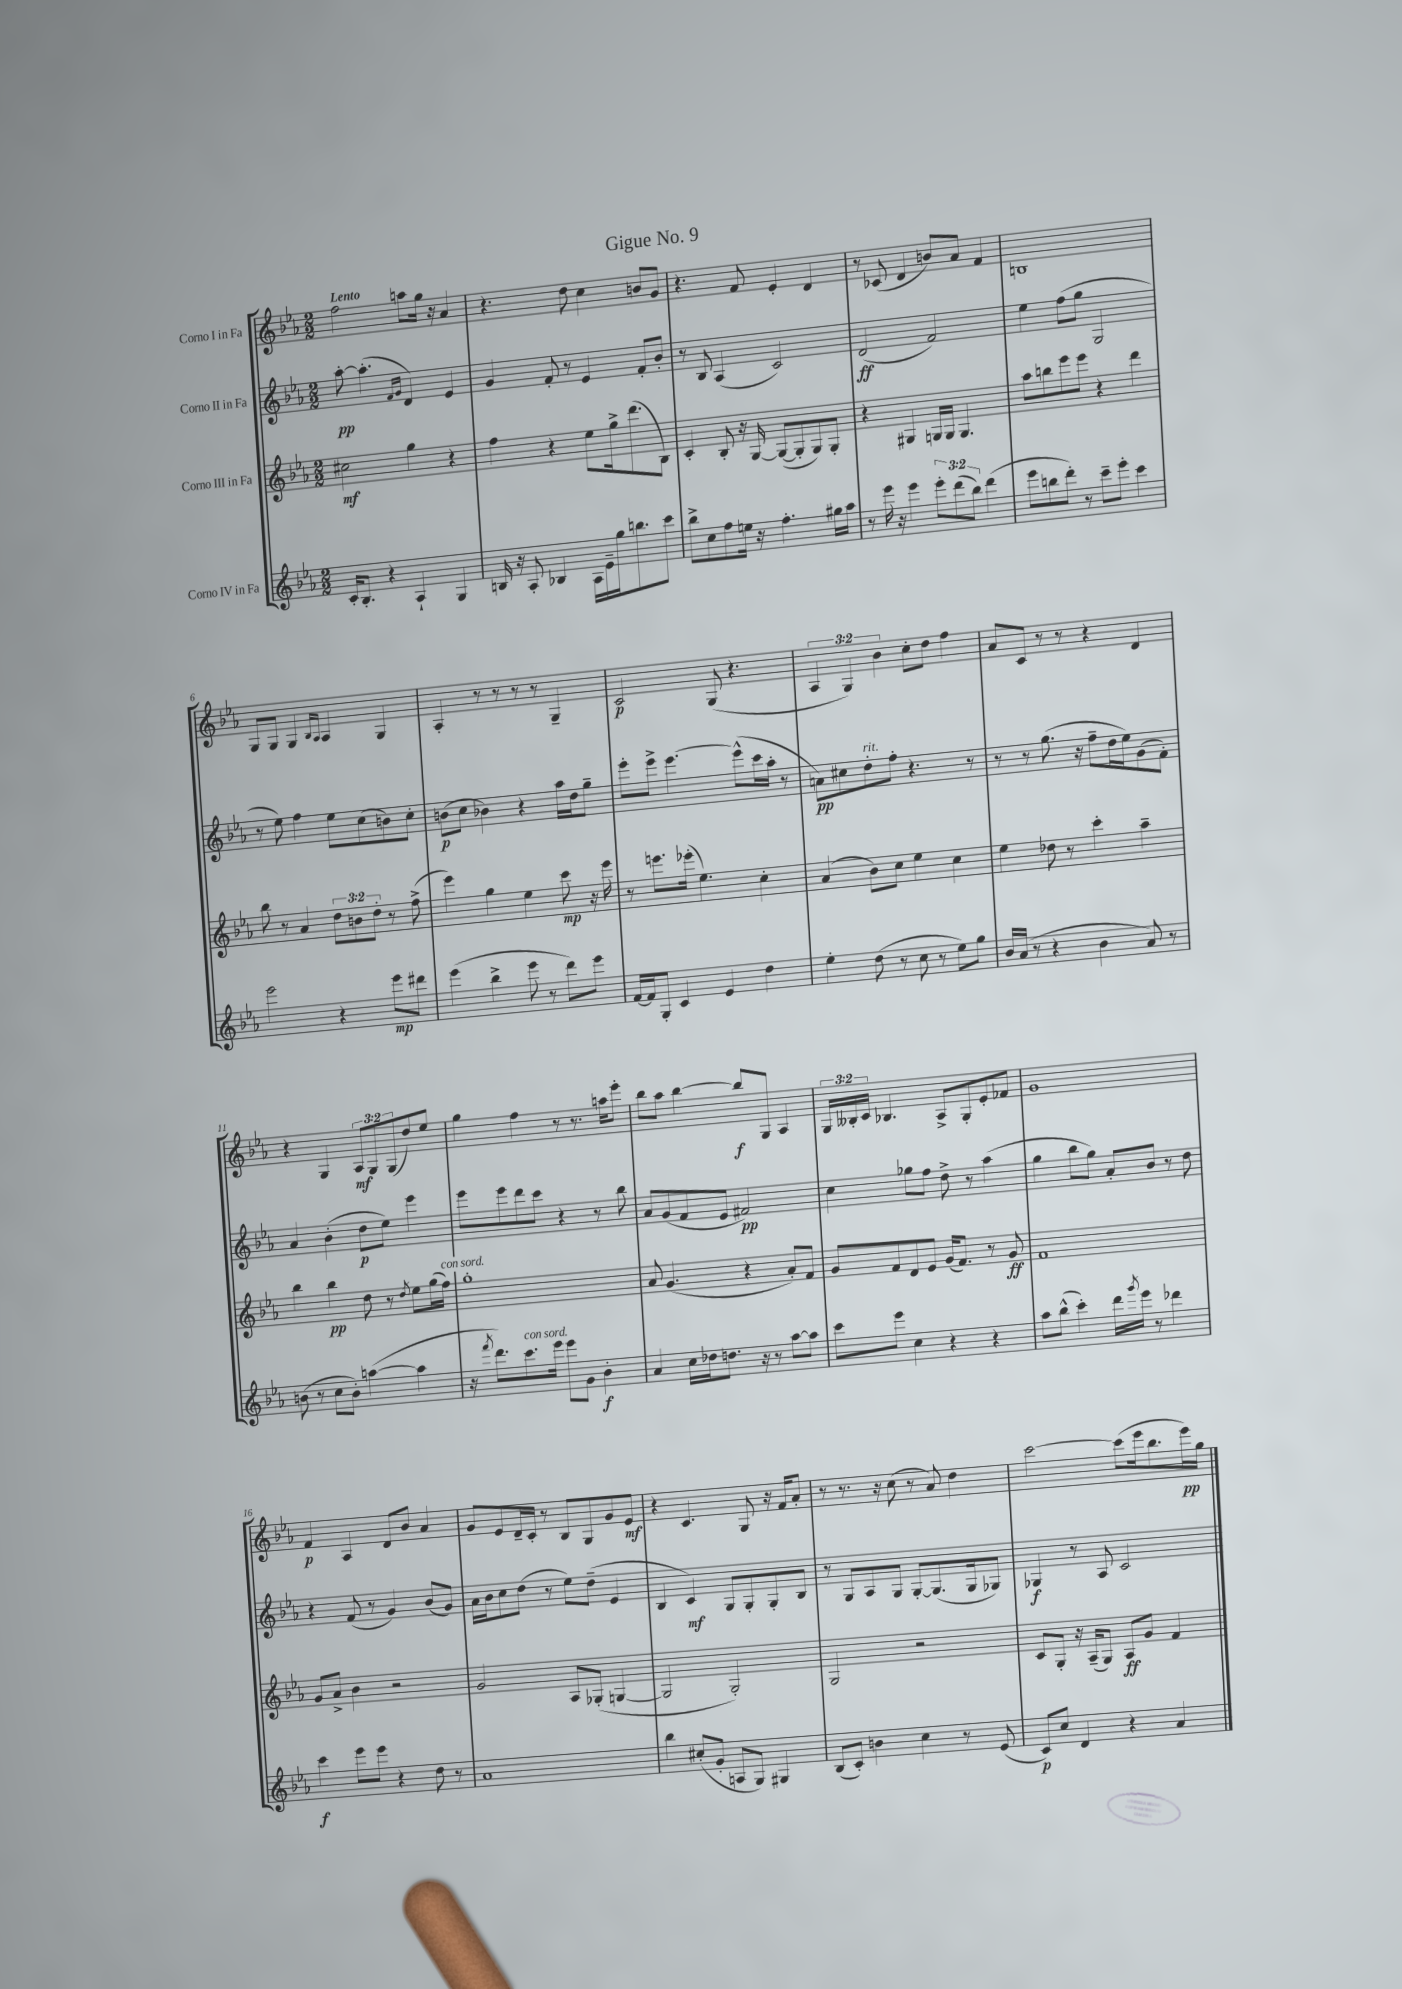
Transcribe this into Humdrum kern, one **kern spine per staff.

**kern	**dynam	**kern	**dynam	**kern	**dynam	**kern	**dynam
*part4	*part4	*part3	*part3	*part2	*part2	*part1	*part1
*staff4	*staff4	*staff3	*staff3	*staff2	*staff2	*staff1	*staff1
*I"Corno IV in Fa	*	*I"Corno III in Fa	*	*I"Corno II in Fa	*	*I"Corno I in Fa	*
*clefG2	*	*clefG2	*	*clefG2	*	*clefG2	*
*k[b-e-a-]	*	*k[b-e-a-]	*	*k[b-e-a-]	*	*k[b-e-a-]	*
*M2/2	*	*M2/2	*	*M2/2	*	*M2/2	*
=1	=1	=1	=1	=1	=1	=1	=1
!	!	!	!	!	!	!LO:TX:a:B:t=Lento	!
16c'/KL	.	2cc#X\	mf	[8aa-'\	pp	2ff\	.
8.B-'/J	.	.	.	.	.	.	.
.	.	.	.	(4.aa-'\]	.	.	.
4r	.	.	.	.	.	.	.
.	.	.	.	16qqf/LL	.	.	.
.	.	.	.	16qqg/JJ	.	.	.
4A-`/	.	4gg\	.	4d/)	.	8aan\L	.
.	.	.	.	.	.	16gg\Jk	.
.	.	.	.	.	.	16r	.
4G/	.	4r	.	4e-/	.	4a-/	.
=2	=2	=2	=2	=2	=2	=2	=2
16Bn/	.	4ff\	.	4g/	.	4.r	.
16r	.	.	.	.	.	.	.
8A-'/	.	.	.	.	.	.	.
4B-X/	.	4r	.	8f'/	.	.	.
.	.	.	.	8r	.	8dd\	.
16A-\LL	.	8ee-\L	.	4e-/	.	4cc\	.
16e-~\	.	.	.	.	.	.	.
16gg\J	.	16gg^\k	.	.	.	.	.
8.bbn\	.	(8.ddd\	.	.	.	.	.
.	.	.	.	8f'/L	.	8bn/L	.
8ccc\J	.	8B-\J)	.	8b-'/J	.	8g/J	.
=3	=3	=3	=3	=3	=3	=3	=3
8bb-^\L	.	4c'/	.	8r	.	4.r	.
8cc\	.	.	.	8B-/	.	.	.
8ff\	.	8B-'/	.	(4A-/	.	.	.
16een\Jk	.	16r	.	.	.	8f/	.
16r	.	[16G/	.	.	.	.	.
4.ff'\	.	(8G/L_	.	2c/)	.	4e-'/	.
.	.	8G'/]	.	.	.	.	.
.	.	8G/)	.	.	.	4d/	.
16gg#X\LL	.	8G'/J	.	.	.	.	.
16aa-\JJ	.	.	.	.	.	.	.
=4	=4	=4	=4	=4	=4	=4	=4
8r	.	4r	.	(2d/	ff	8r	.
16eee-\	.	.	.	.	.	(8c-X/	.
16r	.	.	.	.	.	.	.
4eee-\	.	4G#X/	.	.	.	4d/	.
12eee-'\L	.	16Gn/LL	.	2f/)	.	8bn/L)	.
.	.	16G/JJ	.	.	.	.	.
(12ddd\	.	.	.	.	.	.	.
.	.	4.G/	.	.	.	8a-/J	.
12bb-\J)	.	.	.	.	.	.	.
(4ddd\	.	.	.	.	.	4f/	.
=5	=5	=5	=5	=5	=5	=5	=5
8eee-\L	.	8aa-\L	.	4ee-\	.	1Bn	.
8bbn\	.	8bbn\	.	.	.	.	.
8ddd'\J)	.	8eee-\	.	(8ff\L	.	.	.
8r	.	8eee-\J	.	8gg\J	.	.	.
8ccc~\L	.	4r	.	2G/	.	.	.
8eee-'\J	.	.	.	.	.	.	.
4ccc\	.	4ddd\	.	.	.	.	.
!!LO:LB:g=z
=6	=6	=6	=6	=6	=6	=6	=6
2eee-\	.	8bb-\	.	8r	.	8G/L	.
.	.	8r	.	8ee-\)	.	8G/J	.
.	.	4a-/	.	4ff\	.	4G/	.
.	.	.	.	.	.	16qqB-/LL	.
.	.	.	.	.	.	16qqA-/JJ	.
4r	.	12dd\L	.	8ee-\L	.	4A-/	.
.	.	12bn\	.	.	.	.	.
.	.	.	.	(8cc\	.	.	.
.	.	12dd'\J	.	.	.	.	.
8eee-\L	mp	8r	.	8bn\)	.	4G/	.
8ddd#X\J	.	(8ff^\	.	8cc'\J	.	.	.
=7	=7	=7	=7	=7	=7	=7	=7
(4eee-\	.	4eee-\)	.	(8bn\L	p	4A-'/	.
.	.	.	.	8cc\J	.	.	.
4bb-^\	.	4gg\	.	4b-X\)	.	8r	.
.	.	.	.	.	.	8r	.
8eee-\	.	4ee-\	.	4r	.	8r	.
8r	.	.	.	.	.	8r	.
8ddd\L)	.	8ccc\	mp	16aa-\LL	.	4G~/	.
.	.	.	.	16dd\J	.	.	.
8eee-\J	.	16r	.	8gg~\J	.	.	.
.	.	16eee-\	.	.	.	.	.
=8	=8	=8	=8	=8	=8	=8	=8
[16f/LL	.	8r	.	8eee-'\L	.	2c/	p
16f/J]	.	.	.	.	.	.	.
8G'/J	.	8.eeen\L	.	8eee-^\J	.	.	.
4c/	.	.	.	[4.eee-\	.	.	.
.	.	(16eee-X'\Jk	.	.	.	.	.
.	.	4.ee-\)	.	.	.	.	.
4e-/	.	.	.	.	.	(8G/	.
.	.	.	.	(8eee-^^\L]	.	4.r	.
4dd\	.	4cc'\	.	16ccc\L	.	.	.
.	.	.	.	16aa-'\JJ	.	.	.
.	.	.	.	8r	.	.	.
=9	=9	=9	=9	=9	=9	=9	=9
4ee-'\	.	(4a-/	.	8an\L)	pp	6A-/	.
.	.	.	.	8cc#X\	.	.	.
.	.	.	.	.	.	6G/)	.
!	!	!	!	!LO:TX:a:i:t=rit.	!	!	!
(8dd\	.	8b-\L)	.	8dd'\	.	.	.
.	.	.	.	.	.	6b-\	.
8r	.	8cc\J	.	8ff'\J	.	.	.
8cc\	.	4ee-\	.	4.r	.	8cc'\L	.
8r	.	.	.	.	.	8dd\J	.
8ee-\L)	.	4cc\	.	.	.	4ff\	.
8gg\J	.	.	.	8r	.	.	.
=10	=10	=10	=10	=10	=10	=10	=10
16b-/LL	.	4ee-\	.	8r	.	8a-/L	.
(16a-/JJ	.	.	.	.	.	.	.
8r	.	.	.	8r	.	8c/J	.
4r	.	8dd-X\	.	(8.gg\	.	8r	.
.	.	8r	.	.	.	8r	.
.	.	.	.	16r	.	.	.
4b-\	.	4ccc'\	.	8ff~\L	.	4r	.
.	.	.	.	16dd\L	.	.	.
.	.	.	.	16ee-\J)	.	.	.
8a-/)	.	4aa-~\	.	(8g\	.	4d/	.
8r	.	.	.	8f'\J)	.	.	.
!!LO:LB:g=z
=11	=11	=11	=11	=11	=11	=11	=11
(8bn\	.	4bb-\	.	4a-/	.	4r	.
8r	.	.	.	.	.	.	.
8cc\L	.	4bb-\	pp	(4b-'\	.	4G/	.
8b'\J)	.	.	.	.	.	.	.
([4aan\	.	8dd\	.	8dd\L	p	12A-/L	mf
.	.	.	.	.	.	12G/	.
.	.	8r	.	8ee-\J)	.	.	.
.	.	.	.	.	.	(12G/	.
.	.	8qdd/	.	.	.	.	.
4aa\]	.	8ee-\L	.	4eee-\	.	8dd/)	.
.	.	(16gg\L	.	.	.	8ee-/J	.
!	!	!LO:TX:a:i:t=con sord.	!	!	!	!	!
.	.	16ff\JJ)	.	.	.	.	.
=12	=12	=12	=12	=12	=12	=12	=12
16r	.	1gg'	.	8eee-\L	.	4gg\	.
8qfff/	.	.	.	.	.	.	.
8.ddd\L)	.	.	.	.	.	.	.
.	.	.	.	8eee-\	.	.	.
!LO:TX:a:i:t=con sord.	!	!	!	!	!	!	!
8.ccc\	.	.	.	8ddd\	.	4ff\	.
.	.	.	.	8ccc\J	.	.	.
16eee-\Jk	.	.	.	.	.	.	.
8eee-\L	.	.	.	4r	.	8r	.
8g\J	.	.	.	.	.	8.r	.
4b-'\	f	.	.	8r	.	.	.
.	.	.	.	.	.	16aan\KL	.
.	.	.	.	8bb-\	.	8eee-'\J	.
=13	=13	=13	=13	=13	=13	=13	=13
4a-/	.	8a-/	.	8a-/L	.	8bb-\L	.
.	.	(4.g/	.	(8g/	.	8aa-\J	.
16cc\LL	.	.	.	8f/	.	[4bb-\	.
16dd-X\J	.	.	.	.	.	.	.
8.ddn\J	.	.	.	8e-/J	.	.	.
.	.	4r	.	2f#X/)	pp	8bb-/L]	f
16r	.	.	.	.	.	.	.
8r	.	.	.	.	.	8G/J	.
[8aa-\L	.	8a-'/L)	.	.	.	4A-/	.
8aa-\J]	.	8f/J	.	.	.	.	.
=14	=14	=14	=14	=14	=14	=14	=14
8ccc\L	.	8g/L	.	4cc\	.	24G/LL	.
.	.	.	.	.	.	24B--X'/	.
.	.	.	.	.	.	24c/JJ	.
8eee-\J	.	8f/	.	.	.	4.B-X/	.
4cc\	.	8d/	.	8gg-X\L	.	.	.
.	.	8e-/J	.	8ff\J	.	.	.
4r	.	(16g/KL	.	8dd^\	.	8A-^/L	.
.	.	8.f/J)	.	.	.	.	.
.	.	.	.	8r	.	8G'/	.
4r	.	8r	.	(4aa-\	.	8e-'/	.
.	.	8g/	ff	.	.	8f-X/J	.
=15	=15	=15	=15	=15	=15	=15	=15
8aa-\L	.	1f	.	4gg\	.	1g	.
(8bb-^^\J	.	.	.	.	.	.	.
4ccc'\)	.	.	.	8bb-\L	.	.	.
.	.	.	.	8gg\J)	.	.	.
16ddd\LL	.	.	.	8a-'/L	.	.	.
8qggg/	.	.	.	.	.	.	.
16eee-\JJ	.	.	.	.	.	.	.
8r	.	.	.	8b-/J	.	.	.
4ddd-X\	.	.	.	8r	.	.	.
.	.	.	.	8dd\	.	.	.
!!LO:LB:g=z
=16	=16	=16	=16	=16	=16	=16	=16
4ccc\	f	8g/L	.	4r	.	4f/	p
.	.	8a-^/J	.	.	.	.	.
8eee-\L	.	4b-\	.	(8f/	.	4A-/	.
8eee-\J	.	.	.	8r	.	.	.
4r	.	2r	.	4g/)	.	8d/L	.
.	.	.	.	.	.	8b-/J	.
8dd\	.	.	.	(8b-/L	.	4a-/	.
8r	.	.	.	8g/J)	.	.	.
=17	=17	=17	=17	=17	=17	=17	=17
1a-	.	2g/	.	16a-\LL	.	8g/L	.
.	.	.	.	16b-\J	.	.	.
.	.	.	.	8cc\	.	8e-/	.
.	.	.	.	(8dd\J	.	16d~/L	.
.	.	.	.	.	.	16c'/JJ	.
.	.	.	.	8r	.	8r	.
.	.	8A-/L	.	8ee-\L)	.	8B-/L	.
.	.	(8G-X'/J	.	(8dd~\J	.	8G/	.
.	.	[4Gn/	.	4e-/	.	8g/	.
.	.	.	.	.	.	8e-/J	mf
=18	=18	=18	=18	=18	=18	=18	=18
4bb-\	.	2G/]	.	4B-/	.	4r	.
(8cc#X'/L	.	.	.	4c/)	mf	4.c/	.
8g'/J	.	.	.	.	.	.	.
8An/L	.	2G'/)	.	8G/L	.	.	.
8G/J)	.	.	.	8G'/	.	8G/	.
4G#X/	.	.	.	8G'/	.	16r	.
.	.	.	.	.	.	16f/KL	.
.	.	.	.	8B-/J	.	8a-'/J	.
=19	=19	=19	=19	=19	=19	=19	=19
(8B-/L	.	2G/	.	8r	.	8r	.
8c'/J)	.	.	.	8G/L	.	8.r	.
4bn\	.	.	.	8A-/	.	.	.
.	.	.	.	.	.	16r	.
.	.	.	.	8G/J	.	(8cc\	.
4cc\	.	2r	.	[8G'/L	.	8r	.
.	.	.	.	(8.G/]	.	8a-/)	.
8r	.	.	.	.	.	4dd\	.
.	.	.	.	16G/k	.	.	.
(8e-/	.	.	.	8G-X/J)	.	.	.
=20	=20	=20	=20	=20	=20	=20	=20
8c/L)	p	8c/L	.	4G-X/	f	[2ccc\	.
8cc/J	.	8G'/J	.	.	.	.	.
4d/	.	16r	.	8r	.	.	.
.	.	(16A-~/KL	.	.	.	.	.
.	.	8G/J)	.	8A-/	.	.	.
4r	.	8A-/L	ff	2c/	.	(8ccc\L]	.
.	.	8g/J	.	.	.	16eee-\k	.
.	.	.	.	.	.	8.bb-\	.
4a-/	.	4f/	.	.	.	.	.
.	.	.	.	.	.	16eee-\L)	pp
.	.	.	.	.	.	16gg\JJ	.
==	==	==	==	==	==	==	==
*-	*-	*-	*-	*-	*-	*-	*-
